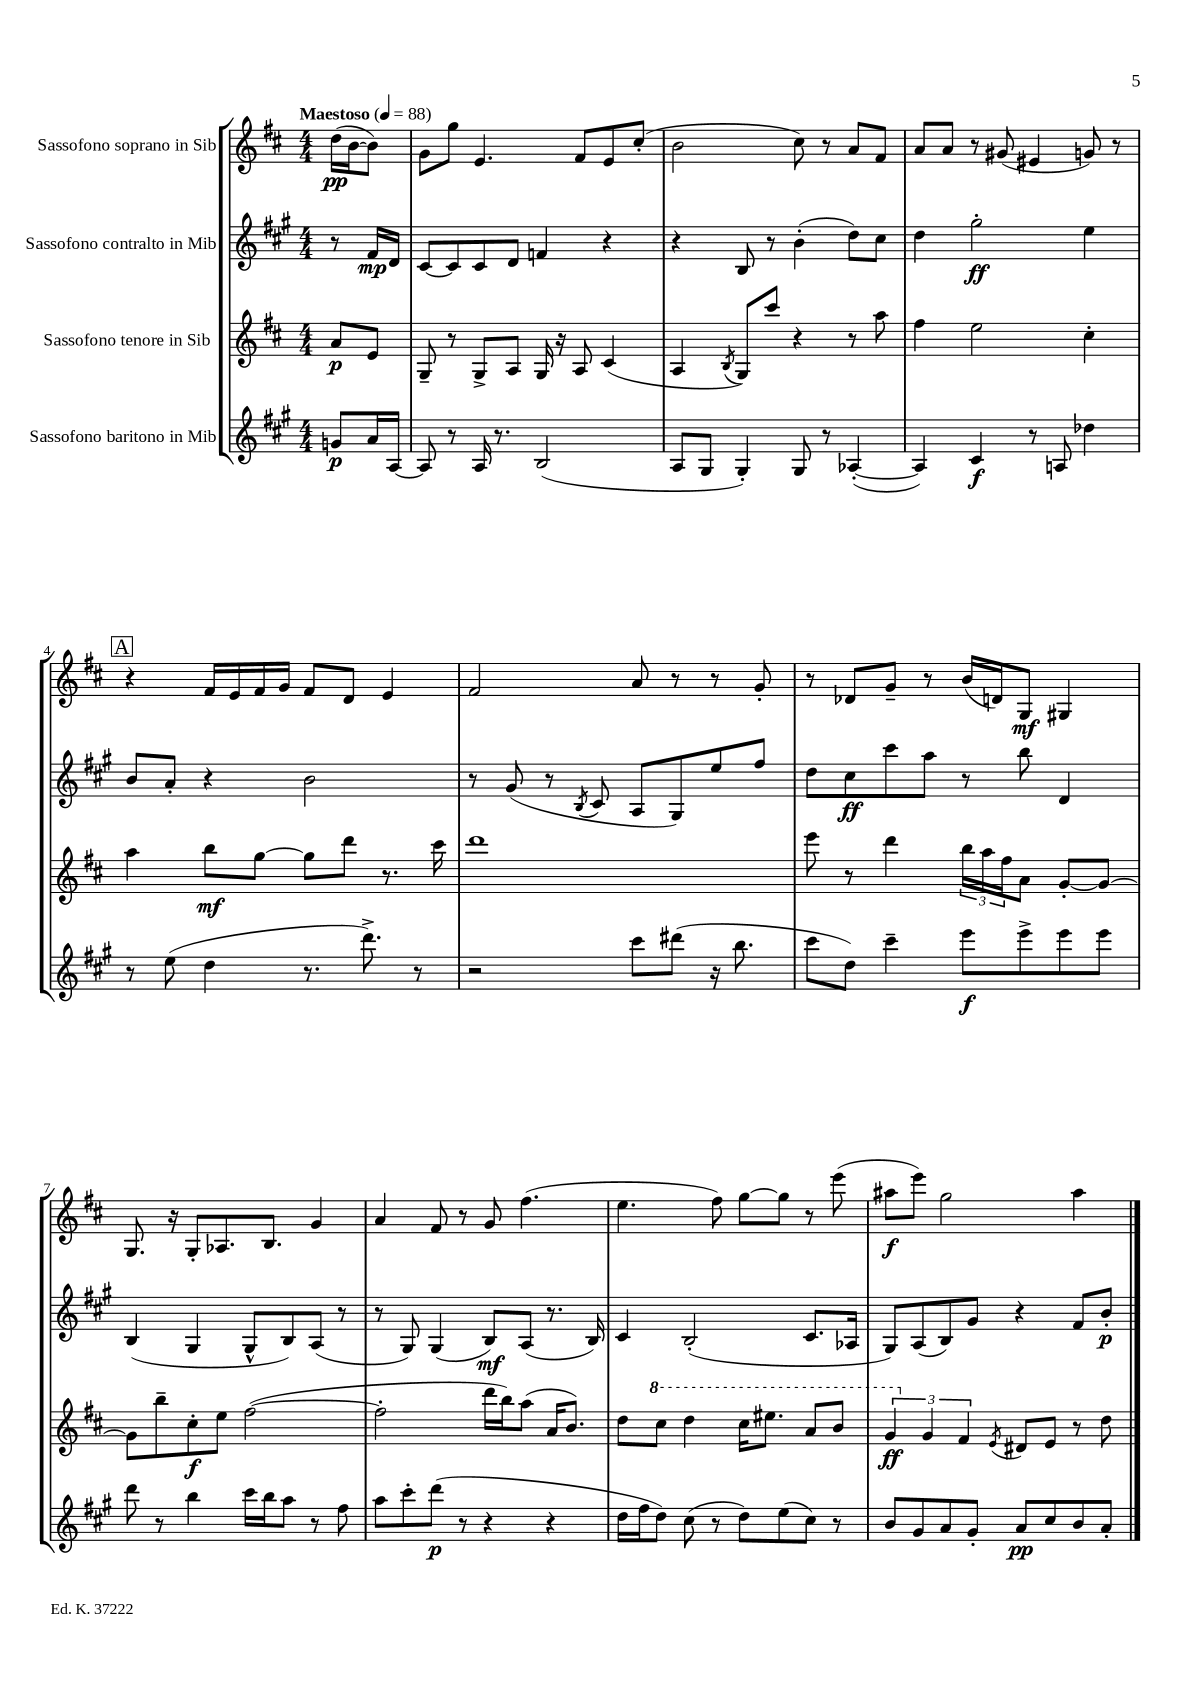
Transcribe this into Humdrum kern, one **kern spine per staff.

**kern	**kern	**kern	**kern
*staff4	*staff3	*staff2	*staff1
*clefG2	*clefG2	*clefG2	*clefG2
*k[f#c#g#]	*k[f#c#]	*k[f#c#g#]	*k[f#c#]
*M4/4	*M4/4	*M4/4	*M4/4
*MM88	*MM88	*MM88	*MM88
8g	8a	8r	(16dd
.	.	.	[16b
16a	8e	16f#	8b])
[16A	.	16d	.
=	=	=	=
8A]	8G~	[8c#	8g
8r	8r	8c#]	8gg
16A	8G^	8c#	4.e
8.r	.	.	.
.	8A	8d	.
(2B	16G	4f	.
.	16r	.	.
.	8A	.	8f#
.	(4c#	4r	8e
.	.	.	(8cc#'
=	=	=	=
8A	4A	4r	2b
8G#	.	.	.
.	8qB	.	.
4G#')	8G)	8B	.
.	8ccc#	8r	.
8G#	4r	(4b'	8cc#)
8r	.	.	8r
([4A-'	8r	8dd)	8a
.	8aa	8cc#	8f#
=	=	=	=
4A-])	4ff#	4dd	8a
.	.	.	8a
4c#	2ee	2gg#'	8r
.	.	.	(8g#
8r	.	.	4e#
8A	.	.	.
4dd-	4cc#'	4ee	8g)
.	.	.	8r
=	=	=	=
8r	4aa	8b	4r
(8ee	.	8a'	.
4dd	8bb	4r	16f#
.	.	.	16e
.	[8gg	.	16f#
.	.	.	16g
8.r	8gg]	2b	8f#
.	8ddd	.	8d
8.ddd^)	.	.	.
.	8.r	.	4e
8r	.	.	.
.	16ccc#	.	.
=	=	=	=
2r	1ddd	8r	2f#
.	.	(8g#	.
.	.	8r	.
.	.	8qB	.
.	.	8c#	.
8ccc#	.	8A	8a
(8ddd#	.	8G#)	8r
16r	.	8ee	8r
8.bb	.	.	.
.	.	8ff#	8g'
=	=	=	=
8ccc#	8eee	8dd	8r
8dd)	8r	8cc#	8d-
4ccc#~	4ddd	8ccc#	8g~
.	.	8aa	8r
8eee	24bb	8r	(16b
.	24aa	.	.
.	.	.	16d)
.	24ff#	.	.
8eee^	8a	8bb	8G
8eee	[8g'	4d	4G#
8eee	8g_	.	.
=	=	=	=
8ddd	8g]	(4B	8.G
8r	8bb~	.	.
.	.	.	16r
4bb	8cc#'	4G#	8G'
.	8ee	.	8.A-
16ccc#	([2ff#	8G#^^	.
16bb	.	.	8.B
8aa	.	8B)	.
8r	.	(8A	4g
8ff#	.	8r	.
=	=	=	=
8aa	2ff#']	8r	4a
8ccc#'	.	8G#)	.
(8ddd	.	(4G#	8f#
8r	.	.	8r
4r	16ddd	8B)	8g
.	16bb)	.	.
.	(8aa	(8A	(4.ff#
4r	16a	8.r	.
.	8.b)	.	.
.	.	16B)	.
=	=	=	=
16dd	8dd	4c#	4.ee
16ff#	.	.	.
8dd)	8ccc#	.	.
(8cc#	4ddd	(2B'	.
8r	.	.	8ff#)
8dd)	16ccc#	.	[8gg
.	8.eee#	.	.
(8ee	.	.	8gg]
8cc#)	8aa	8.c#	8r
8r	8bb	.	(8eee
.	.	16A-	.
=	=	=	=
8b	6gg	8G#)	8aa#
8g#	.	(8A	8eee)
.	6g	.	.
8a	.	8B)	2gg
.	6f#	.	.
8g#'	.	8g#	.
.	8qe	.	.
8a	8d#	4r	.
8cc#	8e	.	.
8b	8r	8f#	4aa#
8a'	8dd	8b'	.
==	==	==	==
*-	*-	*-	*-
